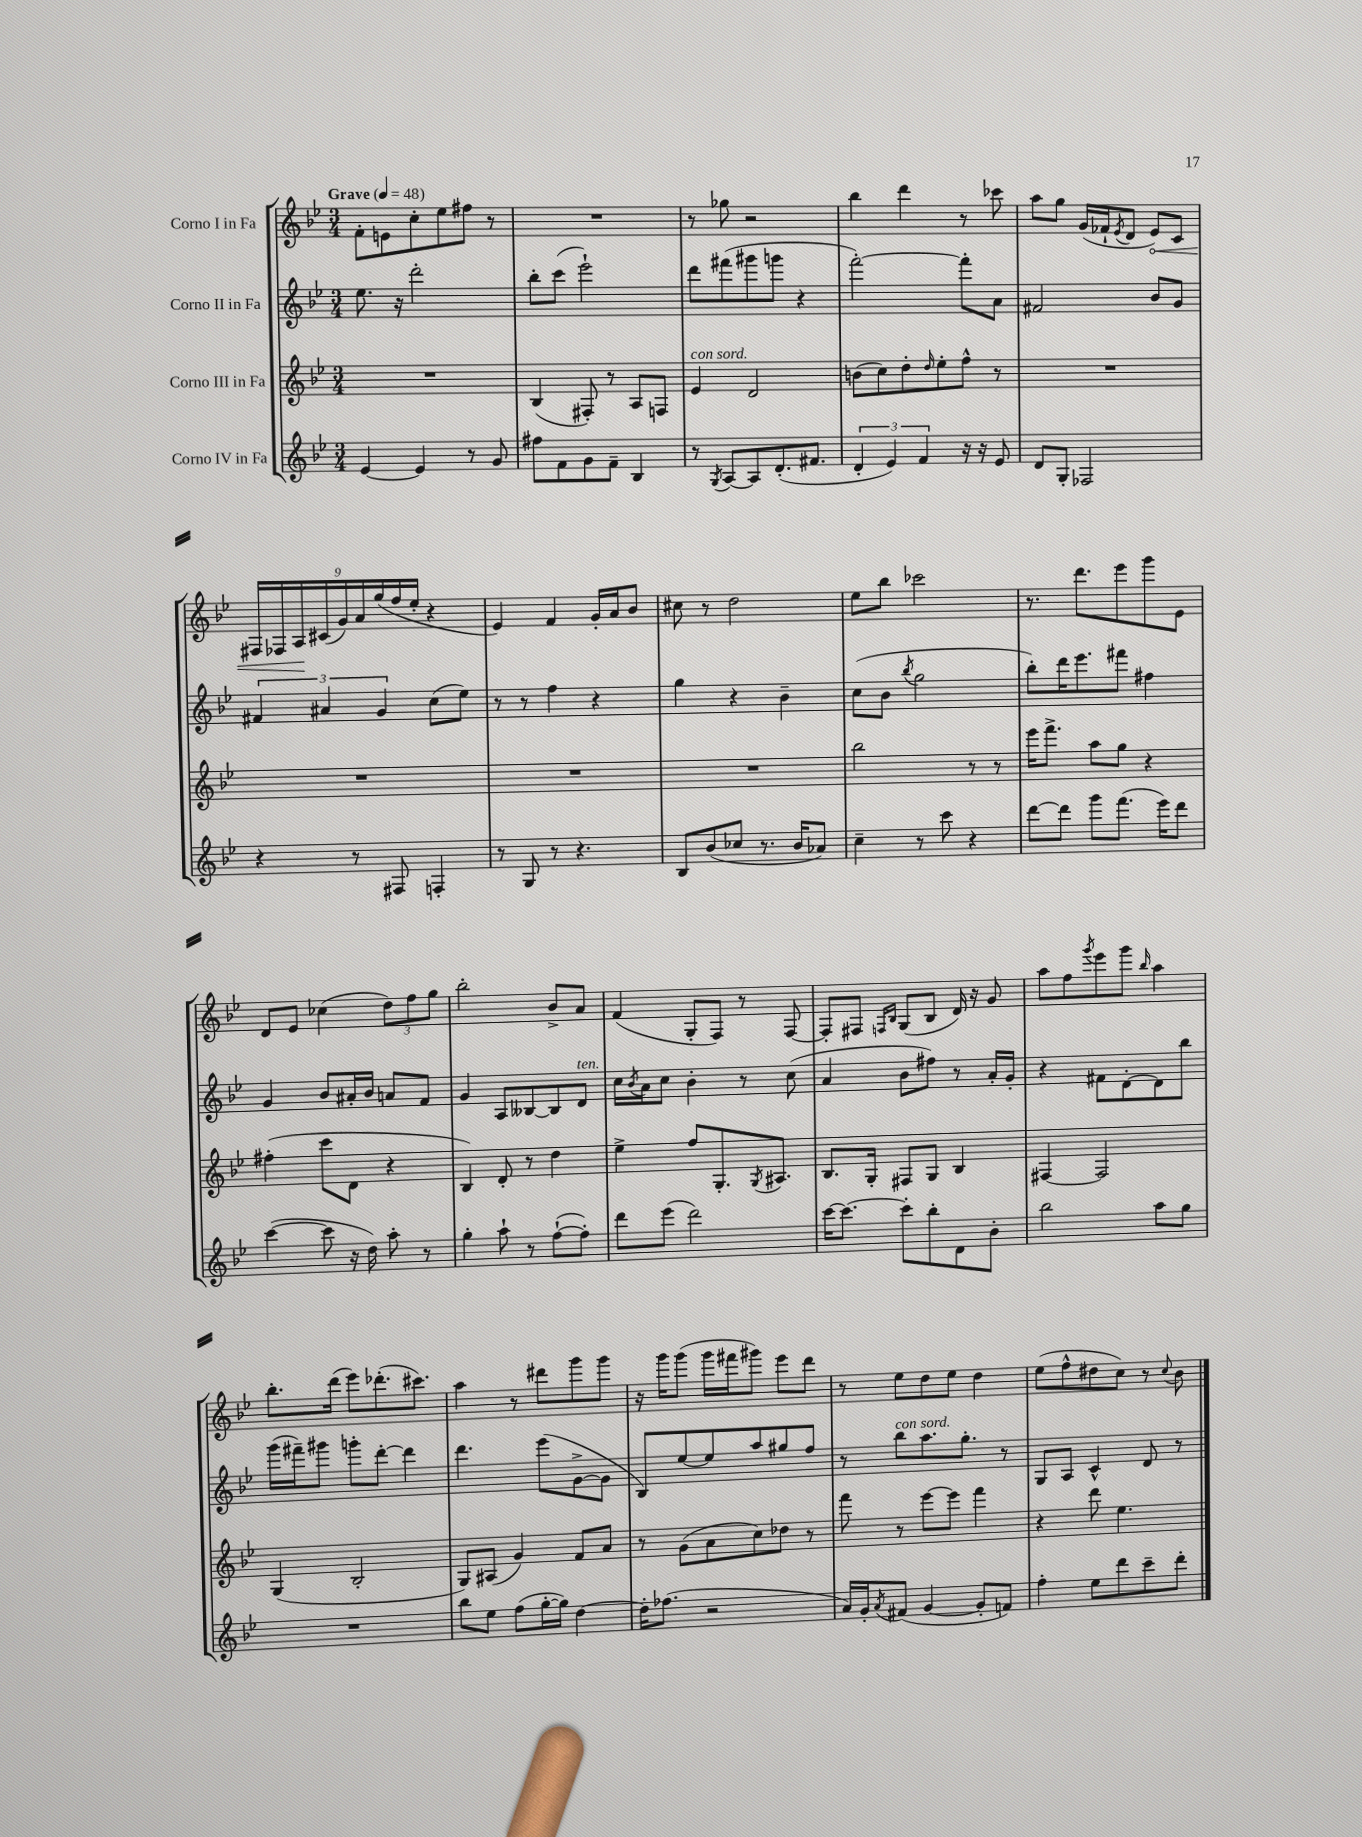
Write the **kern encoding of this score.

**kern	**kern	**kern	**kern	**dynam
*part4	*part3	*part2	*part1	*part1
*staff4	*staff3	*staff2	*staff1	*staff1
*I"Corno IV in Fa	*I"Corno III in Fa	*I"Corno II in Fa	*I"Corno I in Fa	*
*clefG2	*clefG2	*clefG2	*clefG2	*
*k[b-e-]	*k[b-e-]	*k[b-e-]	*k[b-e-]	*
*M3/4	*M3/4	*M3/4	*M3/4	*
*MM48	*MM48	*MM48	*MM48	*
=1	=1	=1	=1	=1
!	!	!	!LO:TX:a:B:t=Grave	!
[4e-/	2.r	8.ee-\	8f'\L	.
.	.	.	8en\	.
.	.	16r	.	.
4e-/]	.	2ddd'\	8cc'\	.
.	.	.	8ee-\	.
8r	.	.	8ff#X\J	.
8g/	.	.	8r	.
=2	=2	=2	=2	=2
8ff#X\L	(4B-/	8bb-'\L	2.r	.
8f\	.	(8ccc\J	.	.
8g\	8F#X'/)	2eee-`\)	.	.
8f~\J	8r	.	.	.
4B-/	8A/L	.	.	.
.	8Fn/J	.	.	.
=3	=3	=3	=3	=3
!	!LO:TX:a:i:t=con sord.	!	!	!
8r	4e-/	8ddd\L	8r	.
8qG/	.	.	.	.
[8A/L	.	(8fff#X\	8gg-X\	.
8A/]	2d/	8ggg#X\	2r	.
(8.d'/	.	8gggn\J	.	.
.	.	4r	.	.
8.f#X/J	.	.	.	.
=4	=4	=4	=4	=4
6d'/	(8bn\L	[2fff'\)	4bb-\	.
.	8cc\)	.	.	.
6e-/)	.	.	.	.
.	8dd'\	.	4ddd\	.
6f/	.	.	.	.
.	16qqdd/	.	.	.
.	8ee-'\	.	.	.
16r	8ff^^\J	8fff'\L]	8r	.
16r	.	.	.	.
8e-/	8r	8a\J	8ccc-X\	.
=5	=5	=5	=5	=5
8d/L	2.r	2f#X/	8aa\L	.
8G'/J	.	.	8gg\J	.
2F-X/	.	.	(16g/LL	.
.	.	.	16f-X`/J	.
.	.	.	8qe-/	.
.	.	.	8d/J	.
!	!	!	!	!LO:HP:b
.	.	8b-/L	8e-/L)	<
.	.	8g/J	8c/J	.
!!LO:LB:g=z
=6	=6	=6	=6	=6
4r	2.r	6f#X/	18F#X/LL	.
.	.	.	18F-X/	.
.	.	.	18A/	.
.	.	6a#X/	(18c#X/	[
.	.	.	18g/)	.
8r	.	.	.	.
.	.	.	18a/	.
.	.	6g/	(18gg/	.
8F#X/	.	.	.	.
.	.	.	18ff/	.
.	.	.	18ee-'/JJ	.
4Fn'/	.	(8cc\L	4r	.
.	.	8ee-\J)	.	.
=7	=7	=7	=7	=7
8r	2.r	8r	4e-/)	.
8G/	.	8r	.	.
8r	.	4ff\	4f/	.
4.r	.	.	.	.
.	.	4r	16g'/LL	.
.	.	.	16a/J	.
.	.	.	8b-/J	.
=8	=8	=8	=8	=8
8B-/L	2.r	4gg\	8cc#X\	.
(8b-/	.	.	8r	.
8cc-X/J	.	4r	2dd\	.
8.r	.	.	.	.
.	.	4b-~\	.	.
16b-/KL	.	.	.	.
8a-X/J)	.	.	.	.
=9	=9	=9	=9	=9
4cc~\	2bb-\	(8cc\L	8ee-\L	.
.	.	8b-\J	8bb-\J	.
.	.	8qbb-/	.	.
8r	.	2gg\	2ccc-X\	.
8ccc\	.	.	.	.
4r	8r	.	.	.
.	8r	.	.	.
=10	=10	=10	=10	=10
[8ddd\L	16eee-\KL	8bb-'\L)	8.r	.
.	8.fff^\J	.	.	.
8ddd\J]	.	16ddd\K	.	.
.	.	8.eee-\	8.ddd\L	.
8ggg\L	8aa\L	.	.	.
(8.fff\J	8gg\J	8fff#X\J	8eee-\	.
.	4r	4ff#X\	8ggg\	.
16eee-\KL)	.	.	.	.
8ddd\J	.	.	8e-\J	.
!!LO:LB:g=z
=11	=11	=11	=11	=11
([4ccc\	(4ff#X'\	4g/	8d/L	.
.	.	.	8e-/J	.
8ccc\]	8ccc\L	8b-/L	(4cc-X\	.
16r	8d\J	16a#X'/L	.	.
16dd\)	.	16b-/JJ	.	.
8aa'\	4r	8an/L	12dd\L)	.
.	.	.	12ff\	.
8r	.	8f/J	.	.
.	.	.	12gg\J	.
=12	=12	=12	=12	=12
4gg'\	4B-/)	4g/	2bb-'\	.
8aa`\	8d'/	8A/L	.	.
8r	8r	[8B--X/	.	.
([8ff`\L	4dd\	8B--/]	8b-^/L	.
!	!	!LO:TX:a:i:t=ten.	!	!
8ff'\J])	.	8d/J	8a/J	.
=13	=13	=13	=13	=13
8ddd\L	4ee-^\	16cc\LL	(4f/	.
.	.	8qb-/	.	.
.	.	16a\J	.	.
(8eee-\J	.	8cc\J	.	.
2ddd\)	8ff/L	4b-'\	8G'/L	.
.	8.G'/	.	8F/J)	.
.	.	8r	8r	.
.	8qG/	.	.	.
.	8.A#X/J	.	.	.
.	.	(8cc\	[8F/	.
=14	=14	=14	=14	=14
[16ccc\KL	8.B-/L	4a/	8F'/L]	.
8.ccc\J_	.	.	.	.
.	.	.	8F#X/J	.
.	16G'/Jk	.	.	.
.	.	.	16qqFn/LL	.
.	.	.	16qqB-/JJ	.
8ccc'\L]	8F#X/L	8b-\L	(8G/L	.
8bb-'\	8G/J	8ff#X\J)	8B-/J	.
8d\	4B-/	8r	16d/)	.
.	.	.	16r	.
8b-'\J	.	16a'/LL	8g/	.
.	.	16g'/JJ	.	.
=15	=15	=15	=15	=15
2bb-\	[4F#X/	4r	8aa\L	.
.	.	.	8ff\	.
.	.	.	8qggg/	.
.	2F#/]	8f#X\L	8eee-\	.
.	.	[8d'\	8ggg\J	.
.	.	.	16qqbb-/	.
8aa\L	.	8d\]	4aa\	.
8gg\J	.	8bb-\J	.	.
!!LO:LB:g=z
=16	=16	=16	=16	=16
2.r	(4G/	(16ggg\LL	8.bb-'\L	.
.	.	16fff#X~\J)	.	.
.	.	8ggg#X\J	.	.
.	.	.	(16ddd\Jk	.
.	2B-'/	8gggn'\L	8eee-\L)	.
.	.	[8ddd'\J	(8.ddd-X'\	.
.	.	4ddd\]	.	.
.	.	.	8.ccc#X\J)	.
=17	=17	=17	=17	=17
8bb-\L	8G/L)	4.ddd\	4aa\	.
8ee-\J	(8A#X/J	.	.	.
(8ff\L	4g/)	.	8r	.
[16gg'\L	.	(8eee-\L	8ddd#X\L	.
16gg\JJ])	.	.	.	.
[4dd\	8f/L	[8g^\	8ggg\	.
.	8a/J	8g\J]	8ggg\J	.
=18	=18	=18	=18	=18
16dd'\KL]	8r	8B-/L)	16r	.
(8.ff-X\J	.	.	16ggg\KL	.
.	(8g\L	[8ee-/	(8ggg\J	.
2r	8a\	8ee-/]	16ggg\LL	.
.	.	.	16fff#X\J	.
.	8cc\)	8aa/	8ggg#X\J)	.
.	8dd-X\J	8gg#X/	8eee-\L	.
.	8r	8ff/J	8ddd\J	.
=19	=19	=19	=19	=19
16a/LL)	8fff\	8r	8r	.
16g'/J	.	.	.	.
8qa/	.	.	.	.
!	!	!LO:TX:a:i:t=con sord.	!	!
(8f#X/J	8r	8bb-\L	8ee-\L	.
[4g/	[8eee-\L	8.aa\	8dd\	.
.	8eee-\J]	.	8ee-\J	.
.	.	8.gg'\J	.	.
8g'/L]	4fff\	.	4dd\	.
8fn/J)	.	8r	.	.
=20	=20	=20	=20	=20
4ff'\	4r	8G/L	(8ee-\L	.
.	.	8A/J	8ff^^\	.
8ee-\L	8ddd\	4c^^/	8dd#X\	.
8ddd\	4.ee-\	.	8cc\J)	.
8ccc~\	.	8d/	8r	.
.	.	.	8qqcc/	.
8ddd'\J	.	8r	8b-\	.
==	==	==	==	==
*-	*-	*-	*-	*-
